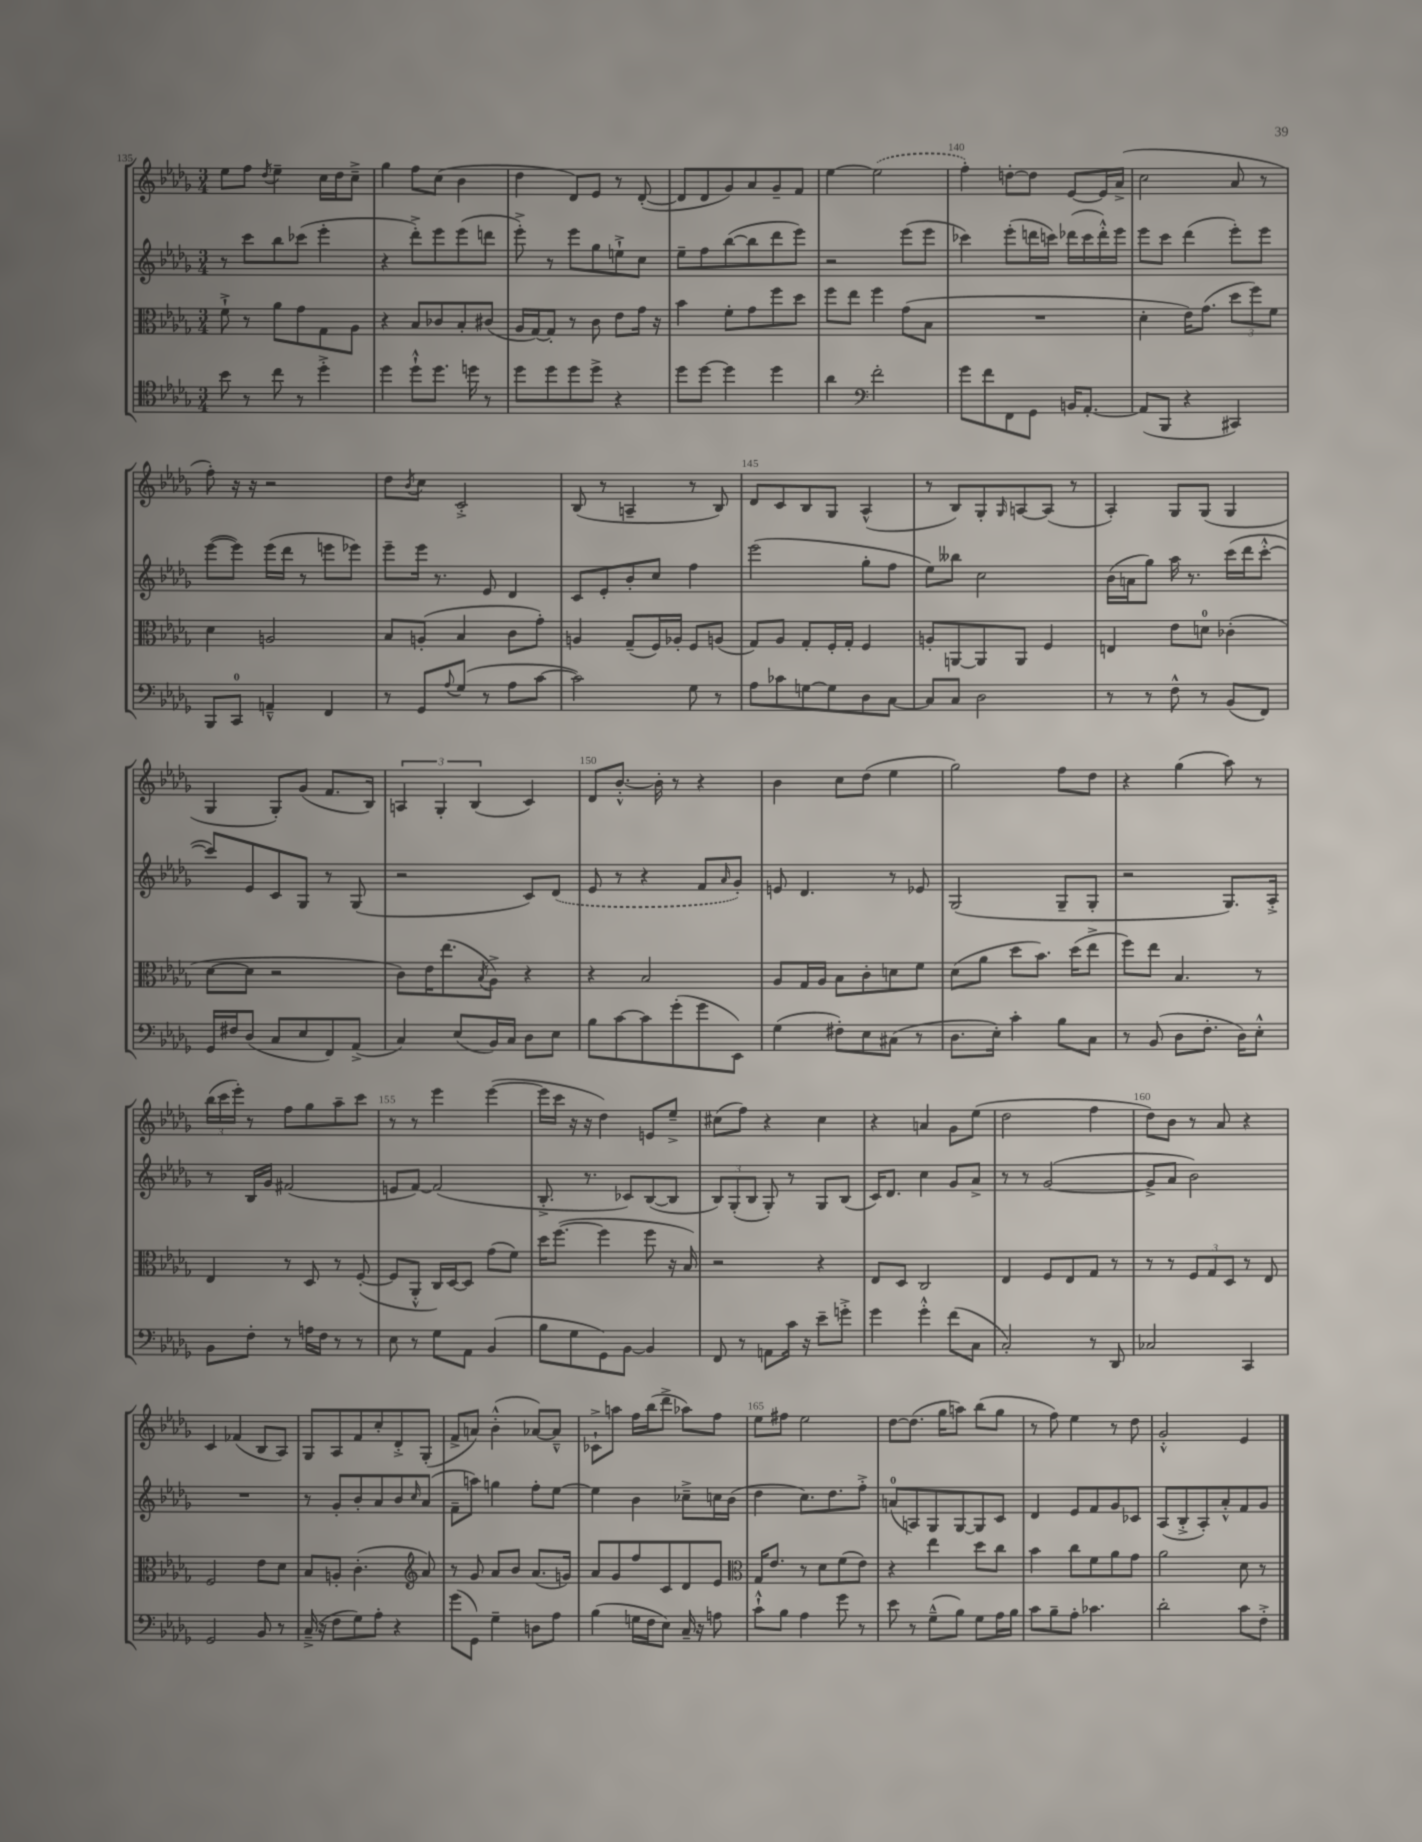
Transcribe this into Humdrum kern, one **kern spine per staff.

**kern	**kern	**kern	**kern
*staff4	*staff3	*staff2	*staff1
*clefC4	*clefC3	*clefG2	*clefG2
*k[b-e-a-d-g-]	*k[b-e-a-d-g-]	*k[b-e-a-d-g-]	*k[b-e-a-d-g-]
*M3/4	*M3/4	*M3/4	*M3/4
8b-\	8f`^\	8r	8ee-\L
8r	8r	8ccc\L	8ff\J
.	.	.	8qdd-/
8cc\	8a-\L	8bb-\	4ee-~\
8r	8g-\	(8ccc-\J	.
4dd-'^\	8G-\	4eee-'\	16cc\LL
.	.	.	16dd-\J
.	8A-\J	.	8cc~^\J
=	=	=	=
4dd-\	4r	4r	4gg-\
8dd-`^^\L	8B-/L	8ddd-'^\L)	8ff\L
8.dd-\J	8c-/	8eee-\	(8cc\J
.	8B-'/	(8eee-\	4b-\
16dd\	.	.	.
8r	(8c#/J	8ddd\J	.
=	=	=	=
8dd-\L	16A-/LL	8eee-'^\)	4dd-\
.	[16G-/J)	.	.
8dd-\	8G-'/]J	8r	.
8dd-\	8r	8eee-\L	8d-/L)
8dd-^\J	8c\	8gg-\	8e-/J
4r	8e-\L	8ee`^\	8r
.	16g-\Jk	8cc\J	([8d-'/
.	16r	.	.
=	=	=	=
8dd-\L	4b-\	8ee-~\L	8d-/]L
[8dd-\J	.	8ff\	8d-/
4dd-\]	8f'\L	([8bb-\	8g-/)
.	8g-\	8bb-\]	8a-/
4dd-\	8ff\	8ddd-\	8g-~/
.	8dd-\J	8eee-\J)	8f/J
=	=	=	=
4a-\	8ff\L	2r	[4ee-\
.	8ee-\J	.	.
*clefF4	*	*	*
2f'\	4ff\	.	(2ee-\]
.	(8g-\L	(8eee-\L	.
.	8B-\J	8eee-\J	.
=	=	=	=
8g-\L	2.r	4ccc-\)	4ff'\)
8f\	.	.	.
8FF\	.	(8eee-'\L	[8dd'\L
8GG-\J	.	16ddd\L	8dd\]J
.	.	16ccc\JJ)	.
16BB/LK	.	(16ddd-\LL	[8e-/L
[8.AA-'/J	.	16ccc\	.
.	.	16ddd-'^^\)	16e-/]L
.	.	16eee-\JJ	(16a-^/JJ
=	=	=	=
(8AA-/]L	4d-'\	8eee-\L	2cc\
8BBB-/J	.	8ccc\J	.
4r	16e-\LK)	(4ddd-\	.
.	(8.g-\J	.	.
4CC#/)	12dd-\L	8eee-'\L)	8a-/
.	12ff\)	.	.
.	.	8eee-\J	8r
.	12f\J	.	.
=	=	=	=
8BBB-/L	4d-\	([8eee-\L	8ff'\)
8CC/J	.	8eee-\]J)	16r
.	.	.	16r
4AA~^^/	2A/	(16eee-\LL	2r
.	.	16ddd-\JJ	.
.	.	8r	.
4FF/	.	8eee\L	.
.	.	8eee-\J)	.
=	=	=	=
8r	8B-/L	8eee-~\L	8dd-\L
.	.	.	8qb-/
8GG-/L	(8A'/J	16eee-\Jk	8cc\J
.	.	8.r	.
8qqA-/	.	.	.
(8G-/J	4B-/	.	2c'^/
8r	.	8e-/	.
8A-\L	8c\L	4d-/	.
[8c\J	8g-'\J)	.	.
=	=	=	=
2c\])	4A/	8c/L	(8B-/
.	.	8e-'/	8r
.	(8G-~/L	8b-'/	4A~/
.	16F/L)	8cc/J	.
.	16A-'/JJ	.	.
8G-\	8F/L	4ff\	8r
8r	(8A/J	.	8B-/)
=	=	=	=
8A-\L	8G-/L)	(2eee-\	8d-/L
8c-\	8A-/J	.	8c/
[8G\	8G-'/L	.	8B-/
8G\]	16F'/L	.	8G-/J
.	16G-'/JJ	.	.
8D-\	4F/	8gg-'\L	(4A-^^/
[8C\J	.	8ff\J	.
=	=	=	=
8C/]L	8A'/L	8ee-\L)	8r
8C/J	[8AA/	8bb--\J	8B-/L)
2D-\	8AA/]	2cc\	8G-'/
.	.	.	16qqG-/
.	8AA/J	.	[8A/
.	4F/	.	(8A/]J
.	.	.	8r
=	=	=	=
8r	4E/	(16b-\LL	4A-'/)
.	.	16a\J	.
8r	.	8gg-\J)	.
8F^^\	8e-\L	16aa-\	8G-/L
.	.	8.r	.
8r	8d\J	.	(8G-/J
(8BB-/L	(4c-'\	(16ccc\LL	4G-/
.	.	16ddd-\J	.
8FF/J)	.	[8ccc'^^\J	.
=	=	=	=
16GG-/LL	[8d-\L	8ccc/]L)	4G-/
16F#/J	.	.	.
(8D-/J	8d-\]J	8e-/	.
8C/L	2r	8c/	8G-'/L)
8E-/	.	8G-/J	(8g-/J
8FF/)	.	8r	8.f/L
(8AA-^/J	.	(8G-/	.
.	.	.	16B-/Jk)
=	=	=	=
4C/)	8c\L)	2r	6A/
.	16e-\K	.	.
.	.	.	6G-'/
.	(8.ee-\	.	.
(8E-/L	.	.	.
.	.	.	(6B-/
.	8qB-/	.	.
16BB-/L)	8A-^\J)	.	.
16C/JJ	.	.	.
8D-\L	4r	8c/L)	4c/)
8E-\J	.	(8d-/J	.
=	=	=	=
8B-\L	4r	8e-/	8d-/L
[8c\	.	8r	[8.b-'^^/J
8c\]	2B-/	4r	.
.	.	.	16b-'\]
(8g-'\	.	.	8r
8g-\	.	8f/L	4r
.	.	16qqa-/	.
8EE-\J)	.	8g-'/J)	.
=	=	=	=
(4G-\	8A-/L	8e/	4b-\
.	16G-/L	4.d-/	.
.	16A-/JJ	.	.
8F#'\L)	8B-\L	.	8cc\L
8E-\	8c'\	.	(8dd-\J
(8C#\J	8d\	8r	4ee-\
8r	8f\J	8e-/	.
=	=	=	=
8.D-\L	(8d-\L	(2G-/	2gg-\)
.	8a-\J	.	.
16E-'\Jk)	.	.	.
4c'\	8dd-\L	.	.
.	8.b-\J)	.	.
8B-\L	.	8G-~/L	8ff\L
.	(16dd-\LK	.	.
8C\J	8ee-^\J	8G-'/J	8dd-\J
=	=	=	=
8r	8ff\L)	2r	4r
(8BB-/	8ee-\J	.	.
8D-\L	4.B-/	.	(4gg-\
8.F'\J	.	.	.
.	.	8.G-/L)	8aa-\)
16D-\LK)	.	.	.
8E-'^^\J	8r	.	8r
.	.	16A-'^/Jk	.
=	=	=	=
8BB-\L	4E-/	8r	(24bb-\LL
.	.	.	24ccc\
.	.	.	24eee-'\JJ)
8F'\J	.	16B-/LL	8r
.	.	16g-/JJ	.
8r	8r	(2f#/	8ff\L
16A\LL	8D-/	.	8gg-\
16F\JJ	.	.	.
8r	8r	.	8aa-~\
8r	([8F'/	.	8ccc\J
=	=	=	=
8E-\	8F/]L	8e/L	8r
8r	8AA-'^^/J	[8f/J)	8r
8G-\L	16C/LL)	(2f/]	4eee-\
.	[16D-/J	.	.
8AA-\J	8D-/]J	.	.
(4BB-/	(8g-\L	.	([4eee-\
.	8f\J)	.	.
=	=	=	=
8B-\L	16dd-\LK	8.B-'^/	16eee-\]LL
.	([8.ff\J	.	16ccc\JJ
8G-\	.	.	16r
.	.	8.r	16r
8GG-\)	4ff\]	.	4dd-\)
[8BB-\J	.	8c-/L)	.
4BB-/]	8ff\	([8B-/	8e/L
.	16r	8B-/]J	8ee-~^/J
.	16B-/)	.	.
=	=	=	=
8FF/	2r	12B-/L)	(8cc#\L
.	.	(12G-'/	.
8r	.	.	8ff\J)
.	.	12B-/J	.
8AA\L	.	8G-'/)	4r
16c\Jk	.	8r	.
16r	.	.	.
8e-~\L	4r	8G-/L	4cc#\
8g'^\J	.	(8B-/J	.
=	=	=	=
4g-\	8E-/L	16c/LK)	4r
.	.	8.d-/J	.
.	8D-/J	.	.
4g-'^^\	2C/	4cc\	4a/
(8f\L	.	8g-/L	8g-\L
8C\J	.	8a-^/J	(8ee-\J
=	=	=	=
2C'/)	4E-/	8r	2dd-\
.	.	8r	.
.	8F/L	([2g-/	.
.	8E-/	.	.
8r	8G-/J	.	4ff\
8DD-/	8r	.	.
=	=	=	=
2C-/	8r	8g-^/]L	8dd-\L)
.	8r	8a-/J	8b-\J
.	12F/L	2b-\)	8r
.	12G-/	.	.
.	.	.	8a-/
.	12D-/J	.	.
4CC/	8r	.	4r
.	8E-/	.	.
=	=	=	=
2GG-/	2F/	2.r	4c/
.	.	.	(4f-/
8BB-/	8e-\L	.	8B-/L
8r	8d-\J	.	8A-/J)
=	=	=	=
(16C~^/	8B-/L	8r	8G-/L
16r	.	.	.
8F\L	8A'/J	8g-'/L	8A-/
8G-\)	(4.c'\	8b-'/	8f/
8A-'\J	.	8a-/	8cc'/
4r	.	8b-/	8d-'^/
*	*clefG2	*	*
.	.	16qqcc/	.
.	8a-/)	(8a-/J	(8G-'/J
=	=	=	=
(8g-\L	8r	8f~\L	8f^/L
8GG-\J)	8g-/	8aa\J)	8a/J)
4G-~\	8a-/L	4gg\	(4b-'^^\
.	8b-/J	.	.
8D\L	(8.a-/L	8ff'\L	[8a-/L)
8A-\J	.	[8ee-\J	8a-~^^/]J
.	16g/Jk)	.	.
=	=	=	=
(4B-\	8a-/L	4ee-\]	8c-`^\L
.	8g-/	.	8aa\J
16G\LL	8ff/	4b-\	16ff\LL
16F\J	.	.	(16bb-\J
8E-\J)	8c/	.	8ddd-^\J
16C~/	8d-/	8cc-~^\L	8aa-\L)
16r	.	.	.
8A\	8e-/J	16cc\L	8ff\J
.	.	(16b-\JJ	.
=	=	=	=
*	*clefC3	*	*
8c`^^\L	16G-/LK	4dd-\	8ee-\L
.	8.e-/J	.	.
8B-\J	.	.	8ff#\J
4A-\	8r	8.cc\L)	2ee-\
.	8d-\L	.	.
.	.	8.dd-\	.
8g-\	(8f\	.	.
8r	8e-\J)	8ff'^\J	.
=	=	=	=
8e-\	4r	(8a/L	[8dd-\L
8r	.	8A/)	(8.dd-\]J
(8G-~^^\L	4ee-\	8G-/	.
.	.	.	16gg-\LK
8B-\J)	.	[8G-/	8aa\J)
8G-\L	8dd-\L	8G-/]	(8bb-\L
16A-\L	8cc\J	8c/J	8gg-\J
16B-\JJ	.	.	.
=	=	=	=
8c\L	4b-\	4d-/	8r
8B-~\	.	.	8ff\)
8A-'\J	8cc\L	8e-/L	4ee-\
4.c-\	8f\	8f/	.
.	8a-\	8g-/	8r
.	8g-\J	8c-/J	8dd-\
=	=	=	=
2d-'\	2a-\	(8A-/L	2g-'^^/
.	.	8B-'^/	.
.	.	8A-'/)	.
.	.	8a-'^^/	.
8c\L	8d-\	8f/	4e-/
8F'^\J	8r	8g-/J	.
==	==	==	==
*-	*-	*-	*-
